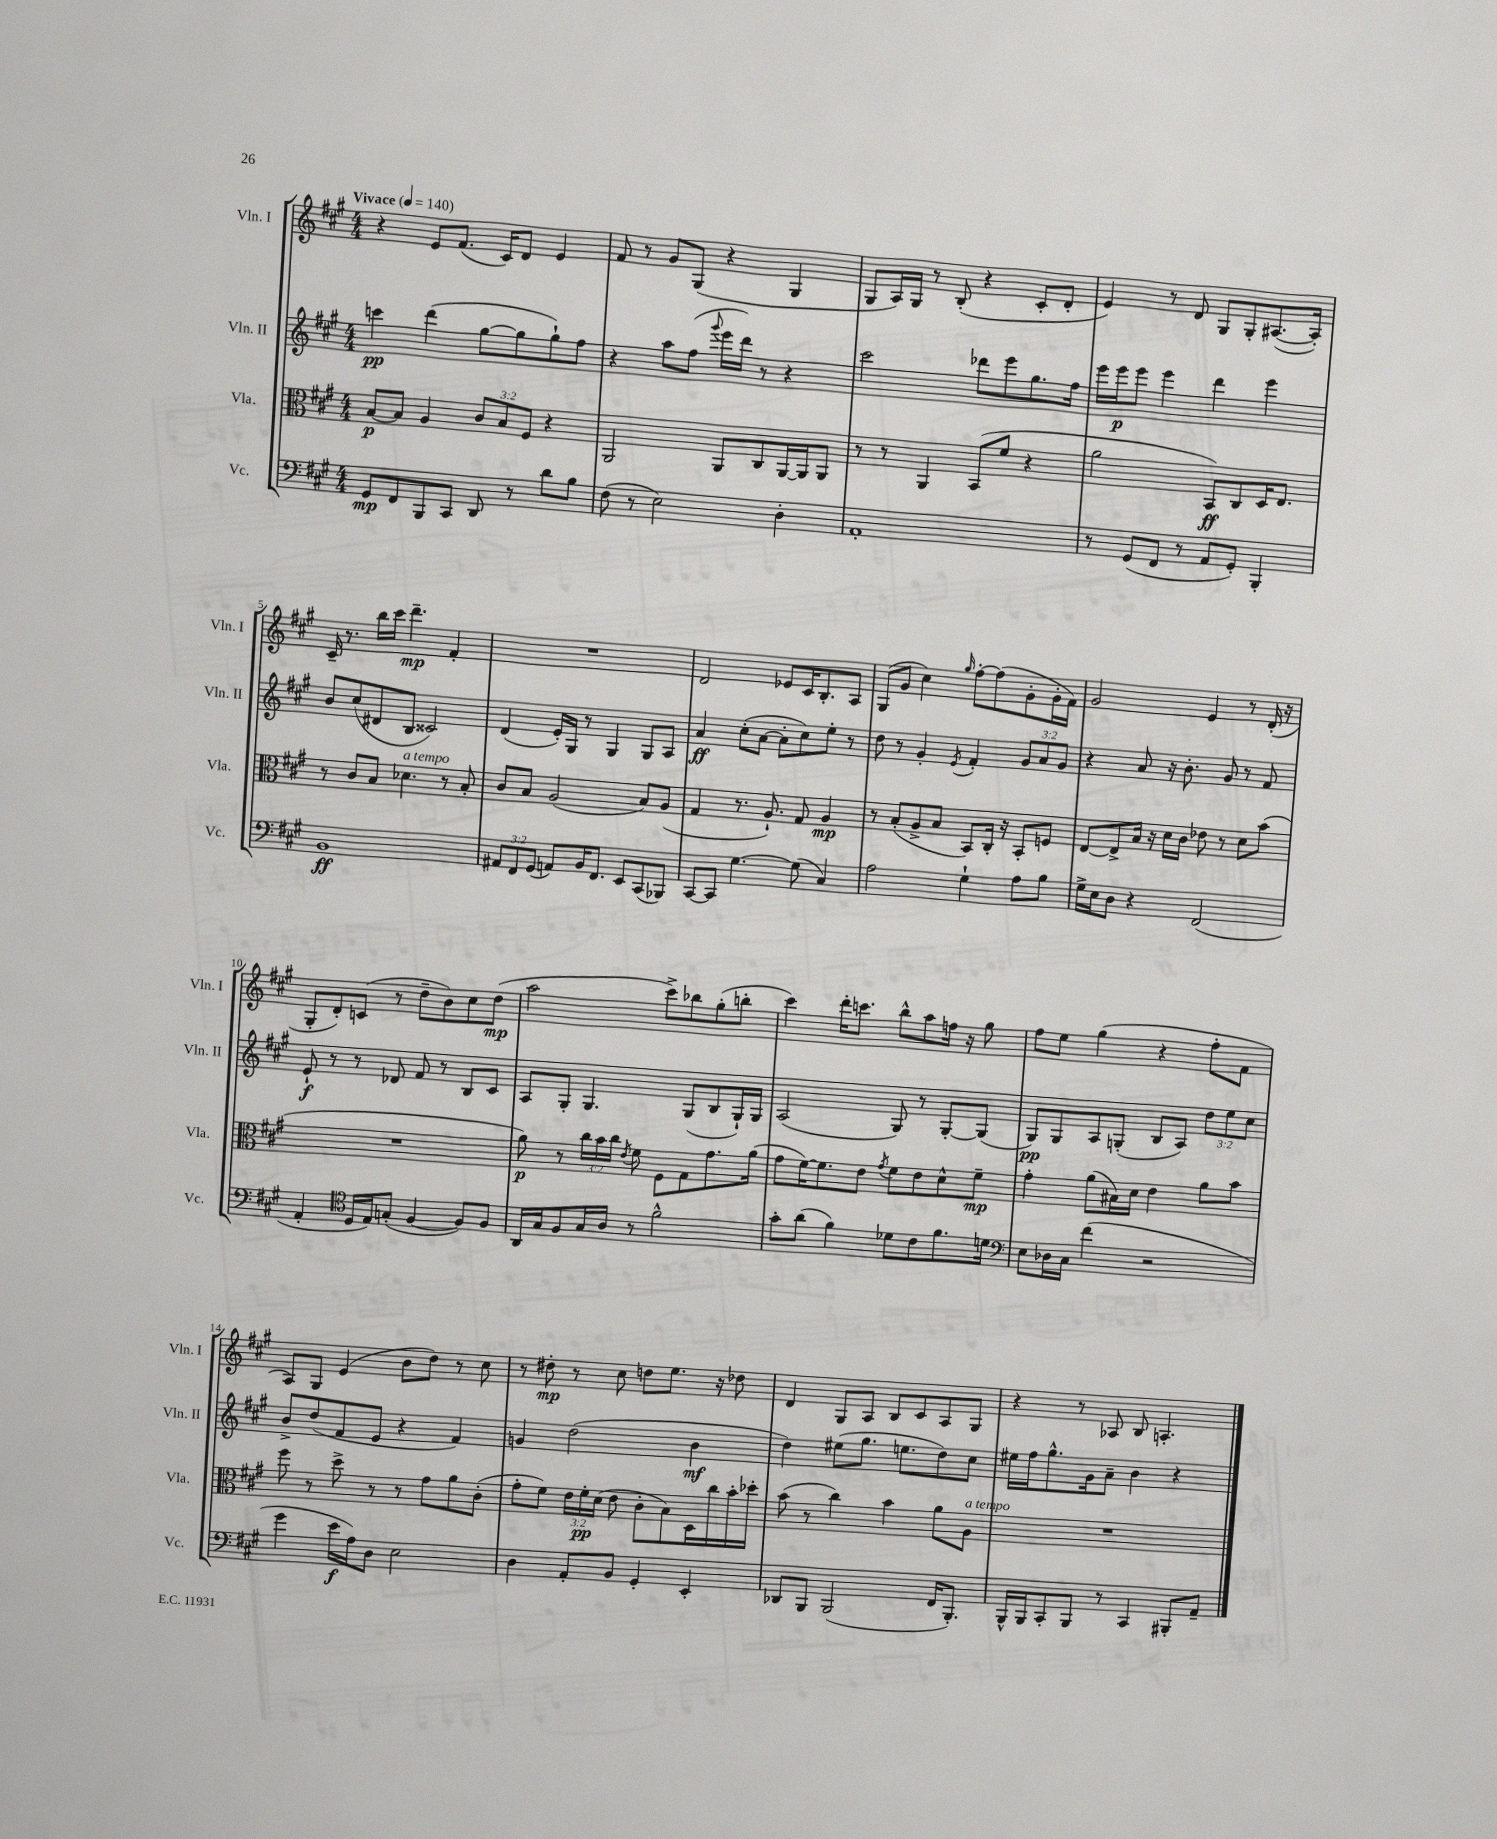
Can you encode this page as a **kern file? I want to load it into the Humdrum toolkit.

**kern	**dynam	**kern	**dynam	**kern	**dynam	**kern	**dynam
*part4	*part4	*part3	*part3	*part2	*part2	*part1	*part1
*staff4	*staff4	*staff3	*staff3	*staff2	*staff2	*staff1	*staff1
*I"Vc.	*	*I"Vla.	*	*I"Vln. II	*	*I"Vln. I	*
*I'Vc.	*	*I'Vla.	*	*I'Vln. II	*	*I'Vln. I	*
*clefF4	*	*clefC3	*	*clefG2	*	*clefG2	*
*k[f#c#g#]	*	*k[f#c#g#]	*	*k[f#c#g#]	*	*k[f#c#g#]	*
*M4/4	*	*M4/4	*	*M4/4	*	*M4/4	*
*MM140	*	*MM140	*	*MM140	*	*MM140	*
=1	=1	=1	=1	=1	=1	=1	=1
!	!	!	!	!	!	!LO:TX:a:B:t=Vivace	!
8GG#/L	mp	[8B/L	p	4cccn\	pp	4r	.
8FF#/	.	8B/J]	.	.	.	.	.
8BBB/	.	4A/	.	(4ddd\	.	8e/L	.
8CC#/J	.	.	.	.	.	(8.f#/J	.
8DD/	.	12c#/L	.	[8gg#\L	.	.	.
.	.	.	.	.	.	16c#/KL)	.
.	.	12B/	.	.	.	.	.
8r	.	.	.	8gg#\]	.	8d/J	.
.	.	12F#/J	.	.	.	.	.
8d\L	.	4r	.	8gg#`\)	.	4e/	.
8B\J	.	.	.	8ff#\J	.	.	.
=2	=2	=2	=2	=2	=2	=2	=2
(8F#\	.	2AA/	.	4r	.	8f#/	.
8r	.	.	.	.	.	8r	.
2E\)	.	.	.	8aa\L	.	8g#/L	.
.	.	.	.	(8ff#\J	.	(8G#/J	.
.	.	.	.	8qqggg#/	.	.	.
.	.	8AA/L	.	16eee\LL	.	4r	.
.	.	.	.	16ddd\JJ)	.	.	.
.	.	8C#/	.	8r	.	.	.
4D'\	.	[16AA/L	.	4r	.	4G#/	.
.	.	16AA/J]	.	.	.	.	.
.	.	8AA/J	.	.	.	.	.
=3	=3	=3	=3	=3	=3	=3	=3
1AA'	.	8r	.	2ccc#\	.	8G#/L	.
.	.	8r	.	.	.	16A/L)	.
.	.	.	.	.	.	16G#/JJ	.
.	.	4AA/	.	.	.	8r	.
.	.	.	.	.	.	(8B'/	.
.	.	(8BB/L	.	8ddd-X\L	.	4r	.
.	.	8f#/J	.	8eee\	.	.	.
.	.	4r	.	8.gg#\	.	8c#'/L	.
.	.	.	.	.	.	8d'/J	.
.	.	.	.	16ff#\Jk	.	.	.
=4	=4	=4	=4	=4	=4	=4	=4
8r	.	2a\	.	16eee\LL	.	4e/)	.
.	.	.	.	16eee\J	p	.	.
(8GG#/L	.	.	.	8eee\J	.	.	.
8FF#/J	.	.	.	4eee\	.	8r	.
8r	.	.	.	.	.	8d/	.
8AA/L	.	8BB/L)	ff	4ddd\	.	8G#/L	.
8GG#'/J)	.	8C#/	.	.	.	8G#'/	.
4BBB'/	.	16D/K	.	4eee\	.	([8.A#X/	.
.	.	8.E/J	.	.	.	.	.
.	.	.	.	.	.	16A#'/Jk])	.
!!LO:LB:g=z
=5	=5	=5	=5	=5	=5	=5	=5
1BB	ff	8r	.	8b/L	.	16c#~/	.
.	.	.	.	.	.	8.r	.
.	.	8c#/L	.	(8cc#/	.	.	.
.	.	8B/J	.	8d#X/	.	16bb\LL	.
.	.	.	.	.	.	16ccc#\JJ	.
!	!	!LO:TX:a:i:t=a tempo	!	!	!	!	!
.	.	4.d-X\	.	8B/J	.	4.ddd~\	mp
.	.	.	.	2c##X/)	.	.	.
.	.	8r	.	.	.	4f#'/	.
.	.	8B'/	.	.	.	.	.
=6	=6	=6	=6	=6	=6	=6	=6
12AA#X/L	.	8c#/L	.	(4d/	.	1r	.
12FF#/	.	.	.	.	.	.	.
.	.	8B/J	.	.	.	.	.
(12GG#/J	.	.	.	.	.	.	.
8AAn/L)	.	(2A/	.	16e'/LL)	.	.	.
.	.	.	.	16G#/JJ	.	.	.
16BB/K	.	.	.	8r	.	.	.
8.FF#/J	.	.	.	.	.	.	.
.	.	.	.	4G#/	.	.	.
8EE/L	.	.	.	.	.	.	.
(8CC#/	.	8B/L)	.	8G#/L	.	.	.
8BBB-X/J)	.	(8A/J	.	8A/J	.	.	.
=7	=7	=7	=7	=7	=7	=7	=7
[8CC#/L	.	4G#/	.	4a/	ff	2d/	.
8CC#/J]	.	.	.	.	.	.	.
[4.G#\	.	8.r	.	(8cc#'\L	.	.	.
.	.	.	.	[8a\J	.	.	.
.	.	8.A`/)	.	.	.	.	.
.	.	.	.	8a'\L]	.	8e-X/L	.
(8G#\]	.	8G#/	.	8cc#\)	.	16c#/K	.
.	.	.	.	.	.	8.B'/	.
4C#/)	.	4A/	mp	8ee'\J	.	.	.
.	.	.	.	8r	.	8A/J	.
=8	=8	=8	=8	=8	=8	=8	=8
2A\	.	8r	.	8dd\	.	(8G#/L	.
.	.	(8B'/L	.	8r	.	8g#/J	.
.	.	8A^/	.	4g#'/	.	4cc#\)	.
.	.	8B/J	.	.	.	.	.
.	.	.	.	8qe/	.	16qqgg#/	.
4G#`\	.	8BB/L)	.	4f#'/	.	[8ff#'\L	.
.	.	16C#'/Jk	.	.	.	(8ff#\]	.
.	.	16r	.	.	.	.	.
8A\L	.	8BB'/L	.	12g#/L	.	8g#'\	.
.	.	.	.	12a/	.	.	.
8B\J	.	8Fn/J	.	.	.	16g#'\L	.
.	.	.	.	12g#/J	.	.	.
.	.	.	.	.	.	16f#\JJ)	.
=9	=9	=9	=9	=9	=9	=9	=9
16G#^\LL	.	[8E/L	.	4r	.	2g#/	.
16E\J	.	.	.	.	.	.	.
8D\J	.	8E^/]	.	.	.	.	.
4r	.	16B/Jk	.	8a/	.	.	.
.	.	16r	.	.	.	.	.
.	.	16d\LL	.	16r	.	.	.
.	.	16c#\JJ	.	8.b'\	.	.	.
(2FF#/	.	8e-X\	.	.	.	4e/	.
.	.	8r	.	8g#/	.	.	.
.	.	8d\L	.	8r	.	8r	.
.	.	(8b\J	.	8f#/	.	(16d'/	.
.	.	.	.	.	.	16r	.
!!LO:LB:g=z
=10	=10	=10	=10	=10	=10	=10	=10
4AA'/	.	1r	.	8e`/	f	8G#'/L	.
.	.	.	.	8r	.	8d'/)	.
*clefC4	*	*	*	*	*	*	*
16D/LL	.	.	.	8r	.	(8cn/J	.
16E/J)	.	.	.	.	.	.	.
(8Gn'/J	.	.	.	8d-X/	.	8r	.
[4F#/	.	.	.	8f#/	.	8dd~\L	.
.	.	.	.	8r	.	8b\)	.
8F#/L])	.	.	.	8B/L	.	8cc#\	.
8F#/J	.	.	.	8c#/J	.	(8dd\J	mp
=11	=11	=11	=11	=11	=11	=11	=11
16AA/LL	.	8a\)	p	8A/L	.	2aa\	.
16G#/J	.	.	.	.	.	.	.
8F#/	.	8r	.	8G#'/J	.	.	.
16G#/L	.	24cc#\LL	.	4.G#/	.	.	.
.	.	24b\	.	.	.	.	.
16A/JJ	.	.	.	.	.	.	.
.	.	24cc#\JJ	.	.	.	.	.
.	.	8qe/	.	.	.	.	.
8r	.	8f#\	.	.	.	.	.
2f#^^\	.	8F#\L	.	.	.	8ccc#^\L)	.
.	.	8G#\	.	(8G#/L	.	8bb-X\	.
.	.	8.g#\	.	8B/	.	(8gg#'\	.
.	.	.	.	16G#`/L)	.	8bbn'\J	.
.	.	(16a\Jk	.	16G#/JJ	.	.	.
=12	=12	=12	=12	=12	=12	=12	=12
8g#'\L	.	8g#\L	.	(2A/	.	4ccc#\)	.
(8a\J	.	[16f#\K)	.	.	.	.	.
.	.	8.f#\]	.	.	.	.	.
4f#\)	.	.	.	.	.	16ddd'\KL	.
.	.	.	.	.	.	8.cccn\J	.
.	.	8e\J	.	.	.	.	.
.	.	8qg#/	.	.	.	.	.
8d-X\L	.	8f#\L	.	8G#/)	.	8bb^^\L	.
8c#\	.	8e\	.	8r	.	8aa\	.
8.f#\	.	8d^^\	.	[8G#'/L	.	16ffn\Jk	.
.	.	.	.	.	.	16r	.
.	.	8f#~\J	mp	(8G#/J]	.	8gg#\	.
16dn\Jk	.	.	.	.	.	.	.
=13	=13	=13	=13	=13	=13	=13	=13
*clefF4	*	*	*	*	*	*	*
8E\L	.	4g#'\	.	8G#/L)	pp	8ff#\L	.
16D-X\L	.	.	.	8G#/	.	8ee\J	.
16C#\JJ	.	.	.	.	.	.	.
(4f#\	.	(8a\L	.	8A/	.	(4gg#\	.
.	.	16B#X\L)	.	(8Gn'/J	.	.	.
.	.	16d\JJ	.	.	.	.	.
2r	.	4e\	.	8B/L	.	4r	.
.	.	.	.	8A/J)	.	.	.
.	.	8a\L	.	12dd\L	.	8ff#'\L	.
.	.	.	.	12ee\	.	.	.
.	.	8b\J	.	.	.	8f#\J	.
.	.	.	.	12cc#\J	.	.	.
!!LO:LB:g=z
=14	=14	=14	=14	=14	=14	=14	=14
4g#\	.	8ff#\	.	8b^/L	.	8A/L)	.
.	.	8r	.	(8dd/	.	8G#/J	.
16e\LL	f	8dd^\	.	8f#/	.	(4e/	.
16A\J)	.	.	.	.	.	.	.
8D\J	.	8r	.	8e/J	.	.	.
2E\	.	8r	.	4r	.	8b\L	.
.	.	8g#\L	.	.	.	8dd\J)	.
.	.	8a\	.	4f#/)	.	8r	.
.	.	(8c#'\J	.	.	.	8cc#\	.
=15	=15	=15	=15	=15	=15	=15	=15
4D\	.	8g#'\L	.	4gn/	.	8r	.
.	.	8f#\J)	.	.	.	8dd#X'\	mp
8AA'/L	.	24e\LL	.	(2dd\	.	8r	.
.	.	24f#'\	pp	.	.	.	.
.	.	(24d\JJ	.	.	.	.	.
8BB/J	.	8e\	.	.	.	8cc#\	.
4GG#'/	.	8c#'\L	.	.	.	8ddn\L	.
.	.	8B\)	.	.	.	8.ee\J	.
4EE'/	.	16D\L	.	4b\	mf	.	.
.	.	16cc#\	.	.	.	16r	.
.	.	16b'\	.	.	.	8dd-X\	.
.	.	16dd-X'\JJ	.	.	.	.	.
=16	=16	=16	=16	=16	=16	=16	=16
8DD-X/L	.	(8b\	.	4dd\)	.	4d/	.
8BBB/J	.	8r	.	.	.	.	.
(2BBB/	.	4cc#\)	.	(8ee#X\L	.	8G#/L	.
.	.	.	.	8.gg#\J	.	8A/J	.
.	.	4b\	.	.	.	8B/L	.
.	.	.	.	8.een\L	.	.	.
.	.	.	.	.	.	8c#/	.
16FF#/KL	.	8a\L	.	8dd\)	.	8A/	.
8.BBB'/J)	.	.	.	.	.	.	.
!	!	!LO:TX:a:i:t=a tempo	!	!	!	!	!
.	.	8A\J	.	8cc#\J	.	8G#/J	.
=17	=17	=17	=17	=17	=17	=17	=17
16BBB^^/LL	.	1r	.	16ee#X\LL	.	4r	.
16BBB/J	.	.	.	16ff#\J	.	.	.
8CC#'/	.	.	.	8.gg#^^\	.	.	.
8BBB/J	.	.	.	.	.	8r	.
.	.	.	.	16g#\k	.	.	.
8r	.	.	.	8a~\J	.	8A-X/	.
4CC#/	.	.	.	4b\	.	8B/	.
.	.	.	.	.	.	4.An'/	.
8BBB#X'/L	.	.	.	4r	.	.	.
8AA~/J	.	.	.	.	.	.	.
==	==	==	==	==	==	==	==
*-	*-	*-	*-	*-	*-	*-	*-
